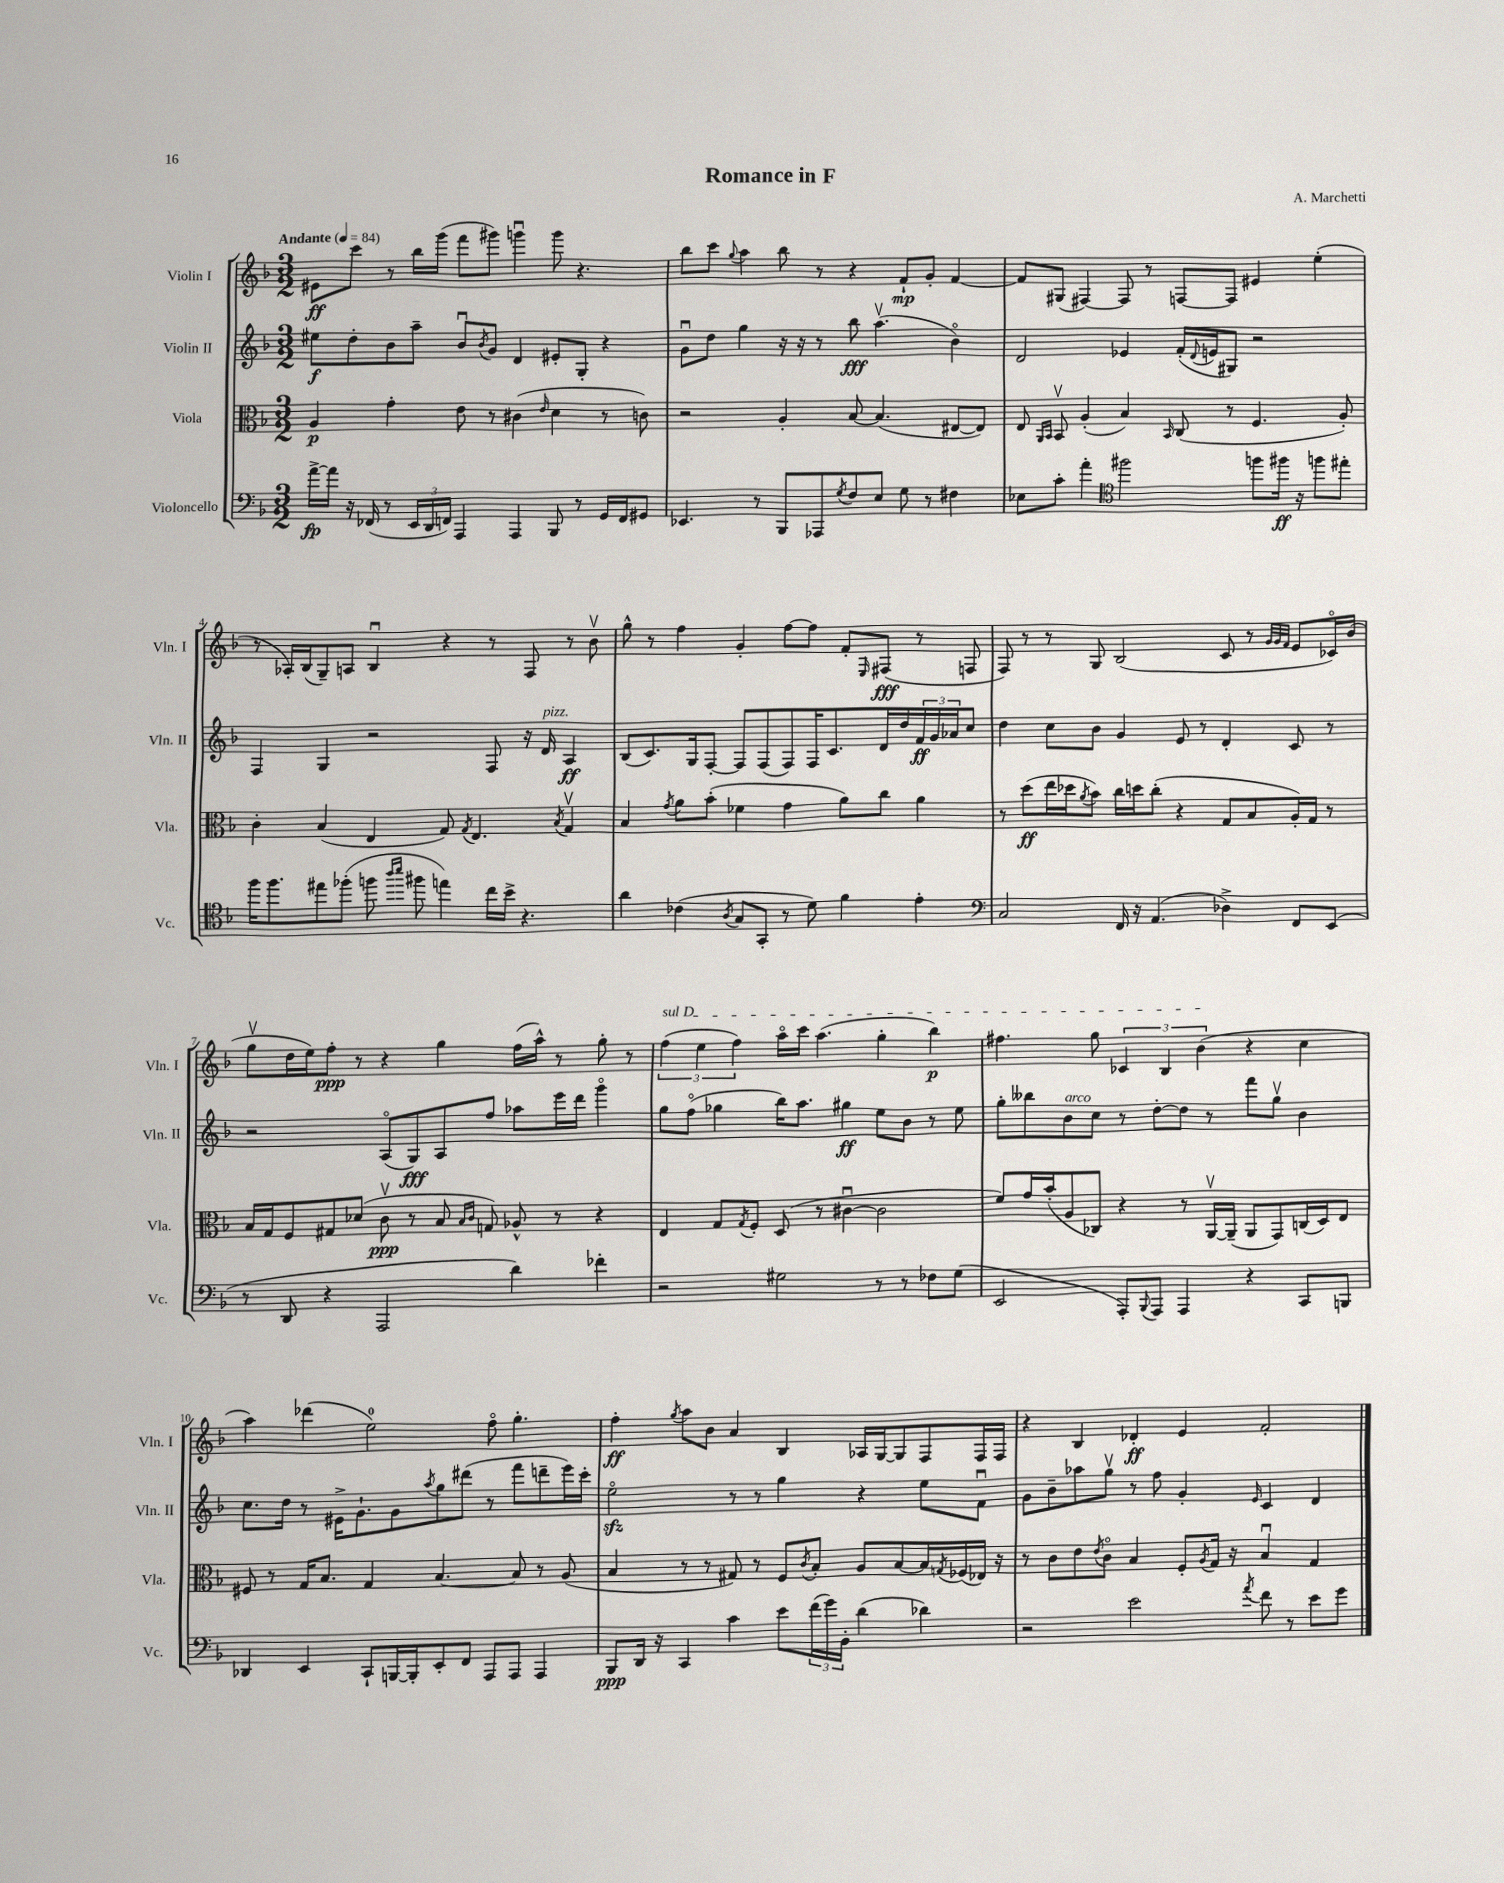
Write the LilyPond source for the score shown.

\header { title = "Romance in F" composer = "A. Marchetti" }
<<
\new StaffGroup <<
\new Staff = "s0" \with { instrumentName = "Violin I" shortInstrumentName = "Vln. I" } {
    \clef treble \key f \major \numericTimeSignature \time 3/2 \tempo "Andante" 4 = 84
    eis'8\ff c'''8 r8 bes''16 g'''16( f'''8 gis'''8) g'''4\downbow g'''8 r4. |
    bes''8 c'''8 \appoggiatura { g''8 } a''4 bes''8 r8 r4 f'8-!\mp g'8-. f'4~ |
    f'8 gis8( fis4~) fis8 r8 f8~ f8 eis'4 e''4-.( |
    r8 aes16-.) bes16( g8--) a8 bes4\downbow r4 r8 f8 r8 bes'8\upbow |
    g''8-^ r8 f''4 g'4-. f''8~ f''8 f'8-. \grace { e16 } fis8\fff( r8 f8 |
    f8) r8 r8 g8 bes2( c'8 r8 \grace { g'32 g'32 f'32 } e'8 ces'16\flageolet) bes'16( |
    g''8\upbow d''16 e''16) f''8-.\ppp r8 r4 g''4 f''16( a''16-^) r8 g''8-. r8 |
    \tuplet 3/2 { \once \override TextSpanner.bound-details.left.text = \markup { \italic "sul D" } f''4\startTextSpan( e''4 f''4) } a''16\flageolet c'''16 a''4.( g''4-. bes''4\p) |
    fis''4. g''8 \tuplet 3/2 { ces'4 bes4 bes'4\stopTextSpan( } r4 c''4 |
    a''4) des'''4( e''2-0) f''8\flageolet g''4.-. |
    f''4-.\ff \acciaccatura { g''8 } a''8 bes'8 a'4 bes4 aes16 g16~ g8 f8 f16 f16 |
    r4 bes4 des'4-.\ff e'4 f'2-. \bar "|." |
}
\new Staff = "s1" \with { instrumentName = "Violin II" shortInstrumentName = "Vln. II" } {
    \clef treble \key f \major \numericTimeSignature \time 3/2
    eis''8\f d''8-. bes'8 a''8-- bes'8\downbow \acciaccatura { bes'8 } g'8 d'4 eis'8-. g8-. r4 |
    g'8\downbow d''8 g''4 r16 r16 r8 bes''8\fff a''4.\upbow( bes'4\flageolet) |
    d'2 ees'4 f'16-.( \appoggiatura { d'8 } e'16 gis8) r2 |
    f4 g4 r2 f8 r16 d'16^\markup { \italic "pizz." } a4\ff |
    bes8( c'8.) g16 f8~-. f8 f8( f8) f16 c'8. d'16 d''16 \tuplet 3/2 { f'16\ff g'16 aes'16 } c''8 |
    d''4 c''8 bes'8 g'4 e'8 r8 d'4-. c'8 r8 |
    r2 a8\flageolet( g8\fff) a8 f''8 aes''8 e'''16 d'''16 g'''4\flageolet |
    g''8 f''8\flageolet( ges''4 bes''16) a''8. gis''4\ff e''8 bes'8 r8 e''8 |
    g''8-. beses''8 bes'8^\markup { \italic "arco" } c''8 r8 d''8~-. d''8 r8 f'''8 g''8\upbow bes'4 |
    c''8. d''16 r8 eis'16-> g'8.-! g'8 \acciaccatura { a''8 } g''8 dis'''8( r8 f'''8 d'''8-- e'''16) c'''16-. |
    e''2\flageolet\sfz r8 r8 g''4 r4 e''8 f'8\downbow |
    g'8 bes'8-- aes''8 g''8\upbow r8 f''8 g'4-. \grace { e'16 } c'4 d'4 \bar "|." |
}
\new Staff = "s2" \with { instrumentName = "Viola" shortInstrumentName = "Vla." } {
    \clef alto \key f \major \numericTimeSignature \time 3/2
    a4\p g'4-. e'8 r8 cis'4( \grace { e'16 } d'4 r8 c'8) |
    r2 a4-. bes8~ bes4.( eis8~ eis8) |
    e8 \grace { a,16 bes,16 } bes,8\upbow a4-.( bes4) \grace { bes,16 } c8( r8 f4. a8-.) |
    c'4-. bes4( e4 g8) \acciaccatura { g8 } e4. \acciaccatura { bes8 } g4\upbow |
    bes4 \acciaccatura { g'8 } a'8 bes'8-.( fes'4 g'4 a'8) c''8 a'4 |
    r8 d''8\ff( e''16 des''16 \acciaccatura { a'8 } bes'8) c''16 d''16 c''8-.( r4 g8 bes8 a16-.) g16 r8 |
    bes16 g16 f8 gis8 des'8( c'8\upbow\ppp r8 bes8 \grace { bes16 c'16 } g8) aes8-^ r8 r4 |
    e4 g8 \acciaccatura { g8 } f8-. d8( r8 cis'4~\downbow cis'2 |
    f'8) g'16 bes'16-.( a8 ces8) r4 r8 a,16~\upbow a,16--( a,8 g,8) c16( d16) e8 |
    fis8 r8 g16 bes8. g4 bes4.~ bes8 r8 a8( |
    bes4 r8 r8 gis8) r8 f8 \acciaccatura { c'8 } bes8-. a8 bes8~ bes16 \acciaccatura { g8 } fes16( ees16) r16 |
    r8 c'8 e'8 \acciaccatura { e'8 } c'8\flageolet bes4 f8-. \acciaccatura { a8 } g16 r16 bes4\downbow g4 \bar "|." |
}
\new Staff = "s3" \with { instrumentName = "Violoncello" shortInstrumentName = "Vc." } {
    \clef bass \key f \major \numericTimeSignature \time 3/2
    a'16~->\fp a'16 r16 fes,16( r8 \tuplet 3/2 { e,16 d,16 f,16) } a,,4 a,,4 bes,,8 r8 g,16 f,16 gis,8 |
    ees,4. r8 bes,,8 aes,,8 \acciaccatura { g8 } f8 e8 g8 r8 fis4 |
    ees8 c'8-. a'4-. \clef tenor fis''2 f''8 fis''16\ff r16 f''8 eis''8-. |
    f''16 f''8. eis''8 fes''8-.( f''8 \grace { a''16 bes''16 } fis''8 e''4) c''16 bes'16-> r4. |
    a'4 ces'4( \acciaccatura { a8 } g8 g,8-. r8 d'8) f'4 e'4-. |
    \clef bass c2 f,16 r16 a,4.( des4->) f,8 e,8( |
    r8 d,8 r4 a,,2 d'4) fes'4-. |
    r2 gis2 r8 r8 fes8 gis8( |
    e,2 a,,8-.) \appoggiatura { bes,,8 } a,,8 a,,4 r4 c,8 b,,8 |
    des,4 e,4 c,8-! b,,16~ b,,16-. e,8-. f,8 a,,8 a,,8 a,,4 |
    bes,,8\ppp d,16 r16 c,4 c'4 e'8 \tuplet 3/2 { f'16( g'16) bes,16-. } d'4( des'4) |
    r2 e'2 \acciaccatura { a'8 } f'8 r8 e'8 g'8 \bar "|." |
}
>>
>>
